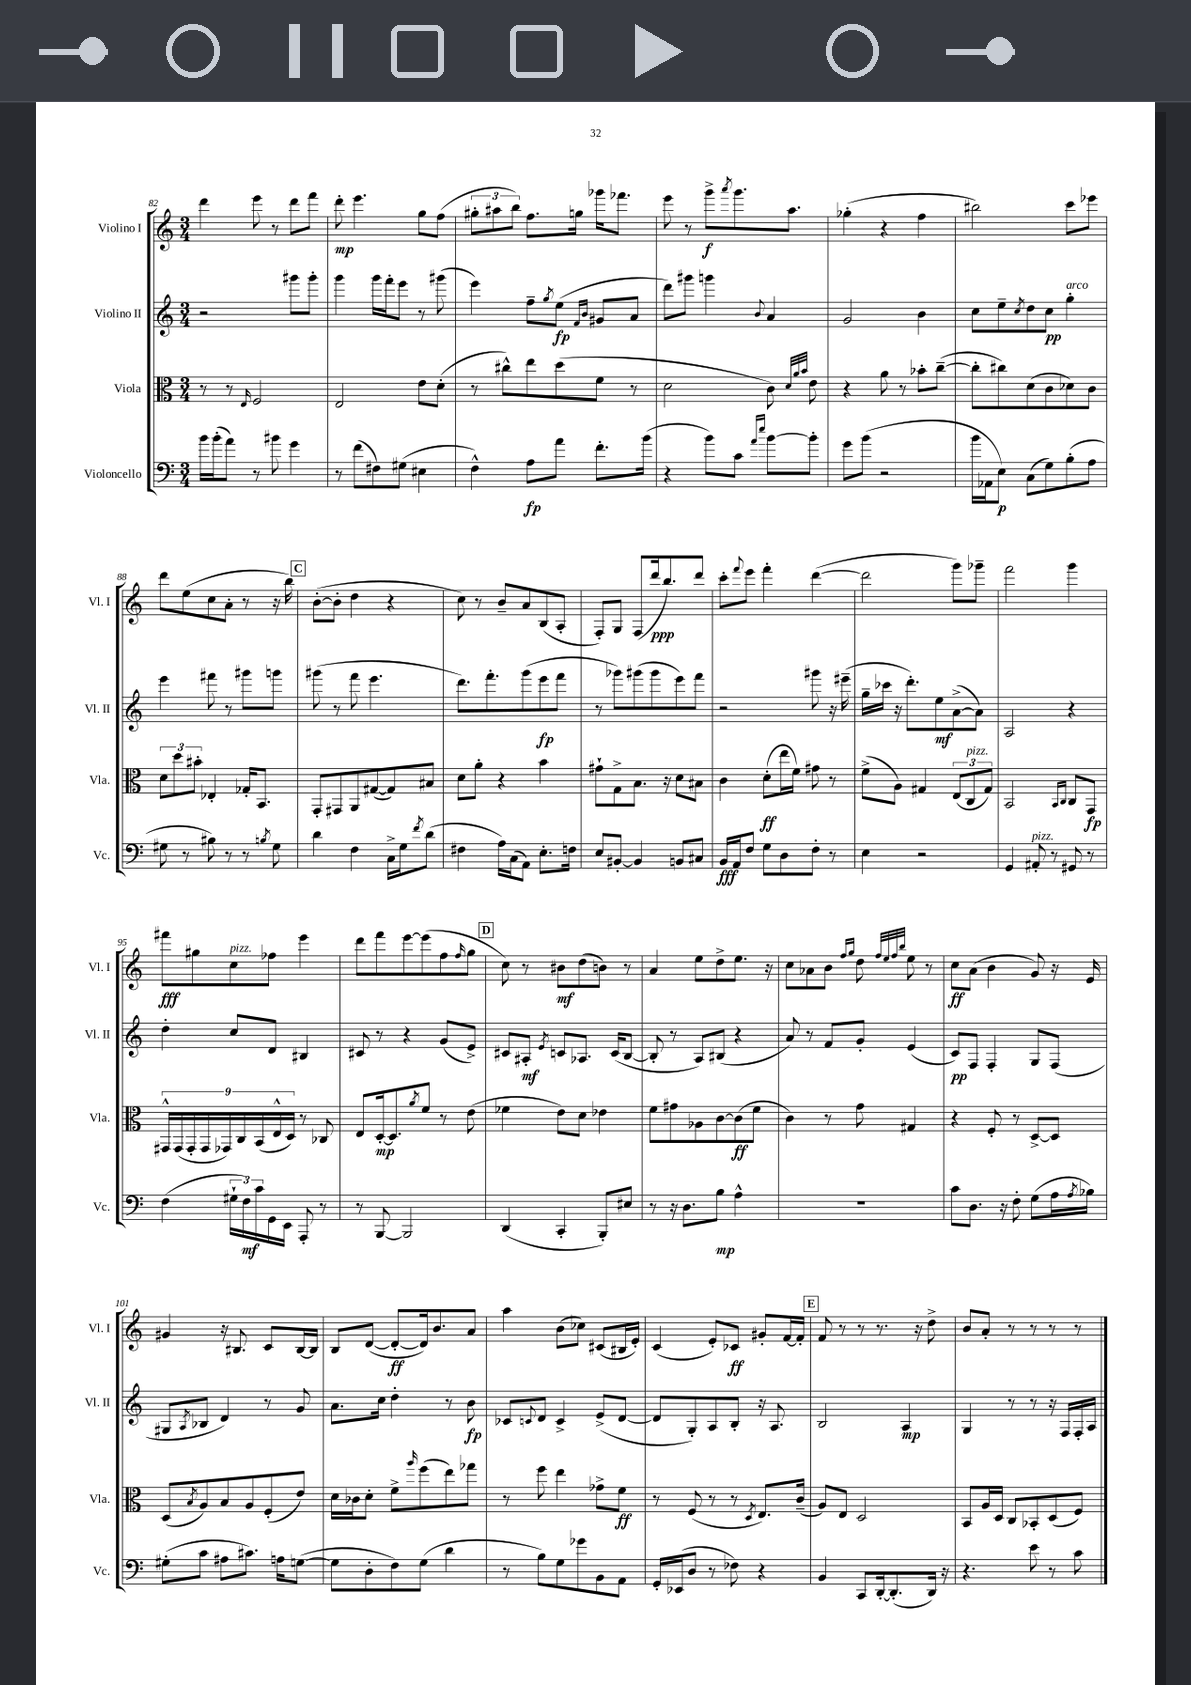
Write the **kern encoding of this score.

**kern	**dynam	**kern	**dynam	**kern	**dynam	**kern	**dynam
*part4	*part4	*part3	*part3	*part2	*part2	*part1	*part1
*staff4	*staff4	*staff3	*staff3	*staff2	*staff2	*staff1	*staff1
*I"Violoncello	*	*I"Viola	*	*I"Violino II	*	*I"Violino I	*
*I'Vc.	*	*I'Vla.	*	*I'Vl. II	*	*I'Vl. I	*
*clefF4	*	*clefC3	*	*clefG2	*	*clefG2	*
*k[]	*	*k[]	*	*k[]	*	*k[]	*
*M3/4	*	*M3/4	*	*M3/4	*	*M3/4	*
=82	=82	=82	=82	=82	=82	=82	=82
16b\LL	.	8r	.	2r	.	4ddd\	.
(16b'\J	.	.	.	.	.	.	.
8a\J)	.	8r	.	.	.	.	.
.	.	16qqE/	.	.	.	.	.
8r	.	2F/	.	.	.	8eee\	.
8b#X\	.	.	.	.	.	8r	.
4g\	.	.	.	8ggg#X\L	.	8ddd\L	.
.	.	.	.	8ggg#'\J	.	8fff\J	.
=83	=83	=83	=83	=83	=83	=83	=83
8r	.	2E/	.	4ggg\	.	8ddd'\	mp
(8f\L	.	.	.	.	.	4.eee\	.
8F#X\)	.	.	.	16ggg\LL	.	.	.
.	.	.	.	16fff'\J	.	.	.
(8G#X\J	.	.	.	8eee\J	.	.	.
4E#X\	.	8e\L	.	8r	.	8gg\L	.
.	.	(8d'\J	.	(8ggg#X\	.	(8ff\J	.
=84	=84	=84	=84	=84	=84	=84	=84
4F^^\)	.	8r	.	4eee\)	.	12gg#X'\L	.
.	.	.	.	.	.	12aa#X\	.
.	.	8cc#X^^\L)	.	.	.	.	.
.	.	.	.	.	.	12bb\J)	.
8A\L	fp	8ee\	.	8ff~\L	.	8.ff\L	.
.	.	.	.	8qgg/	.	.	.
8a\J	.	(8dd\	.	(8ee\J	fp	.	.
.	.	.	.	.	.	16ggn\Jk	.
.	.	.	.	16qqf/LL	.	.	.
.	.	.	.	16qqb/JJ	.	.	.
8.f'\L	.	8f\J	.	8g#X/L	.	16ggg-X\KL	.
.	.	.	.	.	.	8.fff-X\J	.
.	.	8r	.	8a/J	.	.	.
(16b\Jk	.	.	.	.	.	.	.
=85	=85	=85	=85	=85	=85	=85	=85
4r	.	2d\	.	8ddd\L)	.	8eee\	.
.	.	.	.	8ggg#X\J	.	8r	.
8b\L)	.	.	.	4gggn\	.	8ggg^\L	f
.	.	.	.	.	.	8qaaa/	.
8c\J	.	.	.	.	.	8.ggg\	.
16qqa/LL	.	.	.	.	.	.	.
16qqee/JJ	.	.	.	8qqb/	.	.	.
[8b\L	.	8c\)	.	4a/	.	.	.
.	.	.	.	.	.	8.aa\J	.
.	.	32qqd/LLL	.	.	.	.	.
.	.	32qqa/	.	.	.	.	.
.	.	32qqb/JJJ	.	.	.	.	.
8b'\J]	.	8e\	.	.	.	.	.
=86	=86	=86	=86	=86	=86	=86	=86
8g\L	.	4r	.	2g/	.	(4gg-X'\	.
(8b\J	.	.	.	.	.	.	.
2r	.	8a\	.	.	.	4r	.
.	.	8r	.	.	.	.	.
.	.	8b-X'\L	.	4b\	.	4ff\	.
.	.	([8cc~\J	.	.	.	.	.
=87	=87	=87	=87	=87	=87	=87	=87
16b\LL	.	8cc'\L]	.	8cc\L	.	2bb#X\)	.
16AA-X\J	.	.	.	.	.	.	.
8E\J)	p	8cc#X\)	.	8ee~\	.	.	.
.	.	.	.	8qcc/	.	.	.
(8C\L	.	(8d\	.	8dd\	.	.	.
8G\)	.	8c\	.	8cc\J	pp	.	.
!	!	!	!	!LO:TX:a:i:t=arco	!	!	!
(8B'\	.	8d-X\)	.	4gg'\	.	8ccc\L	.
8A\J	.	8c\J	.	.	.	8eee-X\J	.
!!LO:LB:g=z
=88	=88	=88	=88	=88	=88	=88	=88
8G#X\	.	12d\L	.	4eee\	.	8ddd\L	.
.	.	12dd\	.	.	.	.	.
8r	.	.	.	.	.	(8ee\	.
.	.	12b#X'\J	.	.	.	.	.
8B#X\)	.	4E-X'/	.	8fff#X\	.	8cc\	.
8r	.	.	.	8r	.	8a'\J	.
8r	.	16G-X'/KL	.	8ggg#X\L	.	8r	.
.	.	8.BB/J	.	.	.	.	.
8qBn/	.	.	.	.	.	.	.
8G#\	.	.	.	8gggn\J	.	16r	.
.	.	.	.	.	.	16bb\)	.
!!LO:REH:place=s1:t=C
=89	=89	=89	=89	=89	=89	=89	=89
4d\	.	8GG'/L	.	(8ggg#X\	.	([8b'\L	.
.	.	8GG#X/	.	8r	.	8b'\J]	.
4F\	.	8AA/	.	8fff\	.	4dd\	.
.	.	([8G#X/	.	4.eee\	.	.	.
16C^\LL	.	8G#/])	.	.	.	4r	.
16G\J	.	.	.	.	.	.	.
8qf/	.	.	.	.	.	.	.
(8d\J	.	8B#X/J	.	.	.	.	.
=90	=90	=90	=90	=90	=90	=90	=90
4F#X\	.	8d\L	.	8.ddd\L)	.	8cc\)	.
.	.	8a'\J	.	.	.	8r	.
.	.	.	.	8.fff'\	.	.	.
16A\LL)	.	4r	.	.	.	8b~/L	.
(16C\J	.	.	.	.	.	.	.
8AA\J)	.	.	.	(8ggg\	.	8a/	.
8.E'\L	.	4b\	.	8eee\	fp	(8B/	.
.	.	.	.	8fff\J	.	8A'/J	.
16Fn\Jk	.	.	.	.	.	.	.
=91	=91	=91	=91	=91	=91	=91	=91
8E/L	.	8g#X`\L	.	8r	.	8F'/L)	.
[8BB#X'/J	.	8G^\	.	8ggg-X\L)	.	8G/J	.
4BB#/]	.	8.B\J	.	(8ggg#X\	.	(8F/L	.
.	.	.	.	8ggg#\	.	16ddd/k	ppp
.	.	16r	.	.	.	8.bb/)	.
8BBn/L	.	8d\L	.	8eee\)	.	.	.
8C#X/J	.	8B#X\J	.	8fff\J	.	8ddd/J	.
=92	=92	=92	=92	=92	=92	=92	=92
16BB/LL	fff	4c\	.	2r	.	8ccc'\L	.
16AA/J	.	.	.	.	.	.	.
.	.	.	.	.	.	8qqfff/	.
8F/J	.	.	.	.	.	8eee\J	.
8G\L	.	(8d'\L	ff	.	.	4fff'\	.
8D\	.	16ee\L	.	.	.	.	.
.	.	16f\JJ)	.	.	.	.	.
8F'\J	.	8g#X\	.	8ggg#X\	.	([4ddd\	.
8r	.	8r	.	16r	.	.	.
.	.	.	.	(16eee#X~\	.	.	.
=93	=93	=93	=93	=93	=93	=93	=93
4E\	.	(8f^\L	.	16gg~\LL	.	2ddd\]	.
.	.	.	.	16ccc-X\JJ	.	.	.
.	.	8A\J)	.	16r	.	.	.
.	.	.	.	8.ddd'\L)	.	.	.
2r	.	4G#X/	.	.	.	.	.
.	.	.	.	8ee\	mf	.	.
.	.	(12E/L	.	([8a^\	.	8ggg\L)	.
!	!	!LO:TX:a:i:t=pizz.	!	!	!	!	!
.	.	12C/	.	.	.	.	.
.	.	.	.	8a\J])	.	8ggg-X~\J	.
.	.	12G#/J)	.	.	.	.	.
=94	=94	=94	=94	=94	=94	=94	=94
4GG/	.	2BB/	.	2A/	.	2fff\	.
!LO:TX:a:i:t=pizz.	!	!	!	!	!	!	!
8AA#X'/	.	.	.	.	.	.	.
8r	.	.	.	.	.	.	.
.	.	16qqBB/LL	.	.	.	.	.
.	.	16qqC/JJ	.	.	.	.	.
8GG#X/	.	8C/L	.	4r	.	4ggg\	.
8r	.	8GG/J	fp	.	.	.	.
!!LO:LB:g=z
=95	=95	=95	=95	=95	=95	=95	=95
(4F\	.	18GG#X^^/LL	.	4dd'\	.	8fff#X\L	fff
.	.	(18GG#/	.	.	.	.	.
.	.	18GG#'/	.	.	.	.	.
.	.	.	.	.	.	8gg#X\	.
.	.	18GG#/	.	.	.	.	.
.	.	18GG-X/)	.	.	.	.	.
!	!	!	!	!	!	!LO:TX:a:i:t=pizz.	!
24G#X`\LL	.	.	.	8cc/L	.	8cc\	.
.	.	18C/	.	.	.	.	.
24F\)	mf	.	.	.	.	.	.
24c\	.	(18BB/	.	.	.	.	.
16GG\	.	.	.	8d/J	.	8ff-X\J	.
.	.	18E^^/	.	.	.	.	.
16EE\JJ	.	.	.	.	.	.	.
.	.	18D/JJ)	.	.	.	.	.
8AAA'/	.	8r	.	4B#X/	.	4eee\	.
8r	.	8C-X/	.	.	.	.	.
=96	=96	=96	=96	=96	=96	=96	=96
8r	.	8E/L	.	8c#X/	.	8ddd\L	.
[8BBB/	.	[16D'/k	mp	8r	.	8fff\	.
.	.	8.D/]	.	.	.	.	.
2BBB/]	.	.	.	4r	.	[8eee\	.
.	.	8qa/	.	.	.	.	.
.	.	8f/J	.	.	.	(8eee\]	.
.	.	8r	.	(8g/L	.	8ff\	.
.	.	.	.	.	.	16qqff/	.
.	.	(8e\	.	8e^/J)	.	8gg\J	.
!!LO:REH:place=s1:t=D
=97	=97	=97	=97	=97	=97	=97	=97
(4DD/	.	4f-X\	.	8c#X/L	.	8cc\)	.
.	.	.	.	8A#X'/J	mf	8r	.
.	.	.	.	8qe/	.	.	.
4CC'/	.	8e\L)	.	8cn/L	.	8b#X\L	mf
.	.	8d\J	.	8.A-X/J	.	(8dd\	.
8BBB'/L)	.	4e-X\	.	.	.	8bn\J)	.
.	.	.	.	(16c/KL	.	.	.
8E#X/J	.	.	.	[8B/J	.	8r	.
=98	=98	=98	=98	=98	=98	=98	=98
8r	.	8f\L	.	8B'/]	.	4a/	.
16r	.	8g#X\	.	8r	.	.	.
8.D\L	.	.	.	.	.	.	.
.	.	8A-X\	.	8A/L)	.	8ee\L	.
8B\J	mp	[8c\	.	(8B#X/J	.	8dd^\	.
4A^^\	.	(8c\]	ff	4r	.	8.ee\J	.
.	.	8f\J	.	.	.	.	.
.	.	.	.	.	.	16r	.
=99	=99	=99	=99	=99	=99	=99	=99
2.r	.	4c\)	.	8a/)	.	8cc\L	.
.	.	.	.	8r	.	8a-X\	.
.	.	8r	.	8f/L	.	8b\J	.
.	.	.	.	.	.	16qqff/LL	.
.	.	.	.	.	.	16qqgg/JJ	.
.	.	8g\	.	8g'/J	.	8dd\	.
.	.	.	.	.	.	32qqff/LLL	.
.	.	.	.	.	.	32qqee/	.
.	.	.	.	.	.	32qqff/	.
.	.	.	.	.	.	32qqbb/JJJ	.
.	.	4G#X/	.	(4e/	.	8ee\	.
.	.	.	.	.	.	8r	.
=100	=100	=100	=100	=100	=100	=100	=100
8c\L	.	4r	.	8c/L)	pp	8cc\L	ff
8.D\J	.	.	.	8F/J	.	(8a\J	.
.	.	8F'/	.	4F'/	.	4b\	.
16r	.	.	.	.	.	.	.
8F'\	.	8r	.	.	.	.	.
(8G\L	.	[8D^/L	.	8G/L	.	8g/)	.
16A\L	.	8D/J]	.	(8F/J	.	16r	.
8qA/	.	.	.	.	.	.	.
16B-X\JJ)	.	.	.	.	.	16e/	.
!!LO:LB:g=z
=101	=101	=101	=101	=101	=101	=101	=101
(8G#X'\L	.	(8D/L	.	8G#X/L	.	4g#X/	.
.	.	8qB/	.	8qA/	.	.	.
8c\J	.	8A/)	.	8B-X/J	.	.	.
8A#X\L	.	8B/	.	4d/)	.	16r	.
.	.	.	.	.	.	8.B#X/	.
8.c#X\J)	.	8A/	.	.	.	.	.
.	.	(8F'/	.	8r	.	8c/L	.
16An\KL	.	.	.	.	.	.	.
([8Gn\J	.	8e/J)	.	8g/	.	[16B#/L	.
.	.	.	.	.	.	16B#/JJ]	.
=102	=102	=102	=102	=102	=102	=102	=102
8G\L]	.	16d\LL	.	8.a\L	.	8B/L	.
.	.	16c-X\J	.	.	.	.	.
8D'\	.	8d'\J	.	.	.	([8d/J	.
.	.	.	.	16cc\Jk	.	.	.
8F\)	.	8f^\L	.	4dd'\	.	8d'/L_	ff
.	.	16qqaa/	.	.	.	.	.
(8G\J	.	(8ff\	.	.	.	16d/k])	.
.	.	.	.	.	.	8.b/	.
4d\	.	8ee\)	.	8r	.	.	.
.	.	8gg-X\J	.	8b\	fp	8a/J	.
=103	=103	=103	=103	=103	=103	=103	=103
8r	.	8r	.	8c-X/L	.	4aa\	.
.	.	.	.	8qqcn/	.	.	.
8B\L)	.	8ff\	.	8d/J	.	.	.
8G\	.	4ee\	.	4c^/	.	(8b\L	.
8g-X\	.	.	.	.	.	8cc-X\J)	.
8BB\	.	8g-X^\L	.	(8e^/L	.	(8c#X/L	.
8AA\J	.	8f\J	ff	[8d/J	.	16B#X/L	.
.	.	.	.	.	.	16e'/JJ)	.
=104	=104	=104	=104	=104	=104	=104	=104
16GG'/LL	.	8r	.	8d/L]	.	(4c/	.
(16EE-X/J	.	.	.	.	.	.	.
8D/J	.	(8F/	.	8G'/)	.	.	.
8r	.	8r	.	8A/	.	8e'/L)	.
8F-X\)	.	8r	.	8B'/J	.	8c-X/J	ff
.	.	8qD/	.	.	.	.	.
4r	.	8.E/L)	.	16r	.	8g#X'/L	.
.	.	.	.	8.A/	.	.	.
.	.	.	.	.	.	[16f/L	.
.	.	(16c~/Jk	.	.	.	16f'/JJ]	.
!!LO:REH:place=s1:t=E
=105	=105	=105	=105	=105	=105	=105	=105
4BB/	.	8A/L)	.	2B/	.	8f/	.
.	.	8E/J	.	.	.	8r	.
8CC/L	.	2D/	.	.	.	8r	.
[16DD'/k	.	.	.	.	.	8.r	.
(8.DD'/]	.	.	.	.	.	.	.
.	.	.	.	4A/	mp	.	.
.	.	.	.	.	.	16r	.
16DD/Jk)	.	.	.	.	.	8dd^\	.
16r	.	.	.	.	.	.	.
=106	=106	=106	=106	=106	=106	=106	=106
4.r	.	8BB/L	.	4G/	.	8b/L	.
.	.	16A/L	.	.	.	8a'/J	.
.	.	16D/JJ	.	.	.	.	.
.	.	8C/L	.	8r	.	8r	.
8e\	.	8BB-X'/	.	8r	.	8r	.
8r	.	(8D/	.	16r	.	8r	.
.	.	.	.	16F/LL	.	.	.
8c\	.	8F/J)	.	16F'/	.	8r	.
.	.	.	.	16A/JJ	.	.	.
==	==	==	==	==	==	==	==
*-	*-	*-	*-	*-	*-	*-	*-
